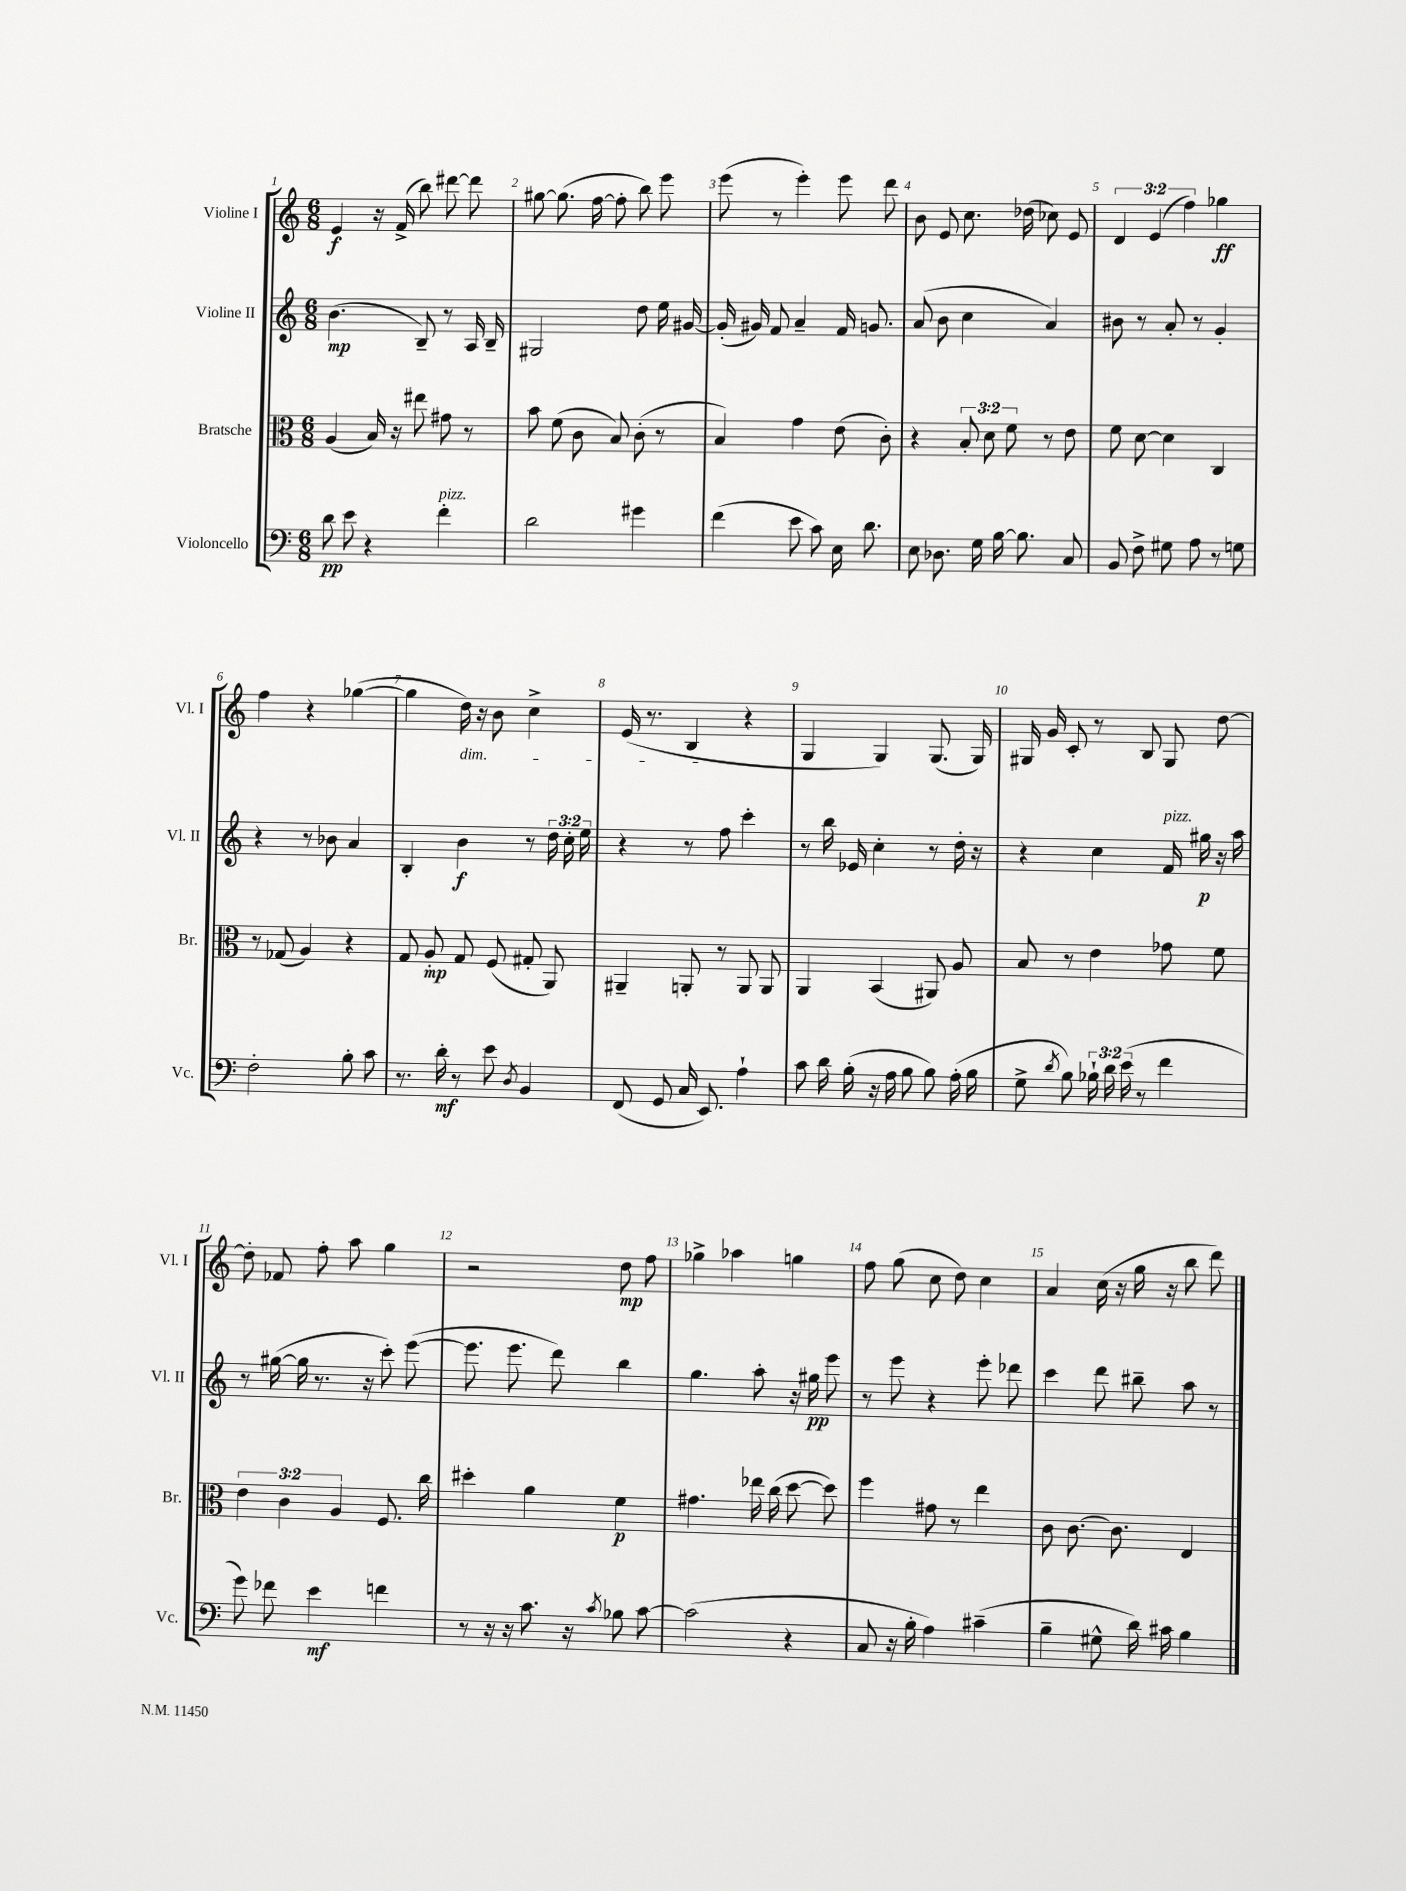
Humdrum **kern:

**kern	**dynam	**kern	**dynam	**kern	**dynam	**kern	**dynam
*part4	*part4	*part3	*part3	*part2	*part2	*part1	*part1
*staff4	*staff4	*staff3	*staff3	*staff2	*staff2	*staff1	*staff1
*I"Violoncello	*	*I"Bratsche	*	*I"Violine II	*	*I"Violine I	*
*I'Vc.	*	*I'Br.	*	*I'Vl. II	*	*I'Vl. I	*
*clefF4	*	*clefC3	*	*clefG2	*	*clefG2	*
*k[]	*	*k[]	*	*k[]	*	*k[]	*
*M6/8	*	*M6/8	*	*M6/8	*	*M6/8	*
=1	=1	=1	=1	=1	=1	=1	=1
8d\	pp	(4A/	.	(4.b\	mp	4e/	f
8e\	.	.	.	.	.	.	.
4r	.	16B/)	.	.	.	16r	.
.	.	16r	.	.	.	(16f^/	.
.	.	8ee#X\	.	8B~/)	.	8bb\)	.
!LO:TX:a:i:t=pizz.	!	!	!	!	!	!	!
4f'\	.	8g#X\	.	8r	.	[8ddd#X\	.
.	.	8r	.	16A/	.	8ddd#\]	.
.	.	.	.	16B~/	.	.	.
=2	=2	=2	=2	=2	=2	=2	=2
2d\	.	8b\	.	2G#X/	.	[8gg#X\	.
.	.	(8f\	.	.	.	(8.gg#\]	.
.	.	8c\	.	.	.	.	.
.	.	.	.	.	.	[16ff\	.
.	.	8B/)	.	.	.	8ff'\]	.
4g#X\	.	(8c'\	.	8dd\	.	8bb\)	.
.	.	8r	.	16ee\	.	8eee\	.
.	.	.	.	[16g#X/	.	.	.
=3	=3	=3	=3	=3	=3	=3	=3
(4f\	.	4B/)	.	(16g#'/]	.	(8eee\	.
.	.	.	.	16g#X/)	.	.	.
.	.	.	.	8f/	.	8r	.
8e\	.	4g\	.	4a~/	.	4eee'\)	.
8c\)	.	.	.	.	.	.	.
16E\	.	(8e\	.	16f/	.	8eee\	.
8.d\	.	.	.	8.gn/	.	.	.
.	.	8c'\)	.	.	.	8ddd\	.
=4	=4	=4	=4	=4	=4	=4	=4
8E\	.	4r	.	(8a/	.	8b\	.
8.D-X\	.	.	.	8b\	.	8e/	.
.	.	12B'/	.	4cc\	.	8.cc\	.
16G\	.	.	.	.	.	.	.
.	.	12d\	.	.	.	.	.
[16B\	.	.	.	.	.	.	.
.	.	12f\	.	.	.	.	.
8.B\]	.	.	.	.	.	(16dd-X\	.
.	.	8r	.	4a/)	.	8cc-X\)	.
8C/	.	8e\	.	.	.	8e/	.
=5	=5	=5	=5	=5	=5	=5	=5
8BB/	.	8f\	.	8b#X\	.	6d/	.
8F^\	.	[8d\	.	8r	.	.	.
.	.	.	.	.	.	(6e/	.
8G#X\	.	4d\]	.	8a'/	.	.	.
.	.	.	.	.	.	6ff\)	.
8A\	.	.	.	8r	.	.	.
8r	.	4C/	.	4g'/	.	4gg-X\	ff
8Gn\	.	.	.	.	.	.	.
!!LO:LB:g=z
=6	=6	=6	=6	=6	=6	=6	=6
2F'\	.	8r	.	4r	.	4ff\	.
.	.	(8G-X/	.	.	.	.	.
.	.	4A/)	.	8r	.	4r	.
.	.	.	.	8b-X\	.	.	.
8B'\	.	4r	.	4a/	.	([4gg-X\	.
8c\	.	.	.	.	.	.	.
=7	=7	=7	=7	=7	=7	=7	=7
8.r	.	8G/	.	4B'/	.	4gg-\]	.
.	.	8A'/	mp	.	.	.	.
16d'\	mf	.	.	.	.	.	.
!	!	!	!	!	!	!LO:TX:b:i:t=dim.	!
8r	.	8G/	.	4b\	f	16dd\)	.
.	.	.	.	.	.	16r	.
8e\	.	(8F/	.	.	.	8b\	.
8qD/	.	.	.	.	.	.	.
4BB/	.	8G#X'/	.	8r	.	4cc^\	.
.	.	8AA/)	.	24dd\	.	.	.
.	.	.	.	24cc'\	.	.	.
.	.	.	.	24ee\	.	.	.
=8	=8	=8	=8	=8	=8	=8	=8
(8FF/	.	4AA#X~/	.	4r	.	(16e/	.
.	.	.	.	.	.	8.r	.
8GG/	.	.	.	.	.	.	.
16C/	.	8AAn'/	.	8r	.	4B/	.
8.EE/)	.	.	.	.	.	.	.
.	.	8r	.	8ff\	.	.	.
4A`\	.	8AA/	.	4ccc'\	.	4r	.
.	.	8AA/	.	.	.	.	.
=9	=9	=9	=9	=9	=9	=9	=9
8c\	.	4AA/	.	8r	.	4G/	.
16d\	.	.	.	16bb\	.	.	.
(16B'\	.	.	.	16e-X/	.	.	.
16r	.	(4BB/	.	4cc'\	.	4G/)	.
16A\	.	.	.	.	.	.	.
8B\	.	.	.	.	.	.	.
8B\)	.	8AA#X/)	.	8r	.	(8.G/	.
(16A'\	.	8A/	.	16dd'\	.	.	.
16B\	.	.	.	16r	.	16G/)	.
=10	=10	=10	=10	=10	=10	=10	=10
8G^\	.	8B/	.	4r	.	16G#X/	.
.	.	.	.	.	.	16g/	.
8qd/	.	.	.	.	.	.	.
8B\)	.	8r	.	.	.	8c'/	.
24B-X`\	.	4e\	.	4cc\	.	8r	.
24d\	.	.	.	.	.	.	.
(24e\	.	.	.	.	.	.	.
8r	.	.	.	.	.	8B/	.
!	!	!	!	!LO:TX:a:i:t=pizz.	!	!	!
4f\	.	8g-X\	.	16f/	.	8G#/	.
.	.	.	.	16gg#X\	p	.	.
.	.	8f\	.	16r	.	[8dd\	.
.	.	.	.	16aa\	.	.	.
!!LO:LB:g=z
=11	=11	=11	=11	=11	=11	=11	=11
8g\)	.	6e\	.	8r	.	8dd'\]	.
8f-X\	.	.	.	([16gg#X\	.	8f-X/	.
.	.	6c\	.	.	.	.	.
.	.	.	.	16gg#\]	.	.	.
4e\	mf	.	.	8.r	.	8ff'\	.
.	.	6A/	.	.	.	.	.
.	.	.	.	.	.	8aa\	.
.	.	.	.	16r	.	.	.
4fn\	.	8.F/	.	8ccc'\)	.	4gg\	.
.	.	.	.	([8eee\	.	.	.
.	.	16cc\	.	.	.	.	.
=12	=12	=12	=12	=12	=12	=12	=12
8r	.	4dd#X'\	.	8.eee\]	.	2r	.
16r	.	.	.	.	.	.	.
16r	.	.	.	8.eee\	.	.	.
8.c\	.	4a\	.	.	.	.	.
.	.	.	.	8ddd\)	.	.	.
16r	.	.	.	.	.	.	.
8qc/	.	.	.	.	.	.	.
8B-X\	.	4f\	p	4bb\	.	8dd\	mp
[8c\	.	.	.	.	.	8ff\	.
=13	=13	=13	=13	=13	=13	=13	=13
(2c\]	.	4.g#X\	.	4.gg\	.	4gg-X^\	.
.	.	.	.	.	.	4aa-X\	.
.	.	16ee-X\	.	8aa'\	.	.	.
.	.	(16cc\	.	.	.	.	.
4r	.	[8dd\	.	16r	.	4ggn\	.
.	.	.	.	16gg#X\	pp	.	.
.	.	8dd\])	.	8eee\	.	.	.
=14	=14	=14	=14	=14	=14	=14	=14
8C/	.	4ff\	.	8r	.	8ff\	.
16r	.	.	.	8eee\	.	(8gg\	.
16B'\	.	.	.	.	.	.	.
4A\)	.	8g#X\	.	4r	.	8cc\	.
.	.	8r	.	.	.	8dd\)	.
(4c#X~\	.	4ee\	.	8eee'\	.	4cc\	.
.	.	.	.	8ddd-X\	.	.	.
=15	=15	=15	=15	=15	=15	=15	=15
4B~\	.	8c\	.	4ccc\	.	4a/	.
.	.	[8.c\	.	.	.	.	.
8G#X^^\	.	.	.	8ddd\	.	(16cc\	.
.	.	8.c\]	.	.	.	16r	.
16d\)	.	.	.	8bb#X~\	.	16gg\	.
16c#X\	.	.	.	.	.	16r	.
4B\	.	4E/	.	8aa\	.	8bb\	.
.	.	.	.	8r	.	8ddd\)	.
==	==	==	==	==	==	==	==
*-	*-	*-	*-	*-	*-	*-	*-
